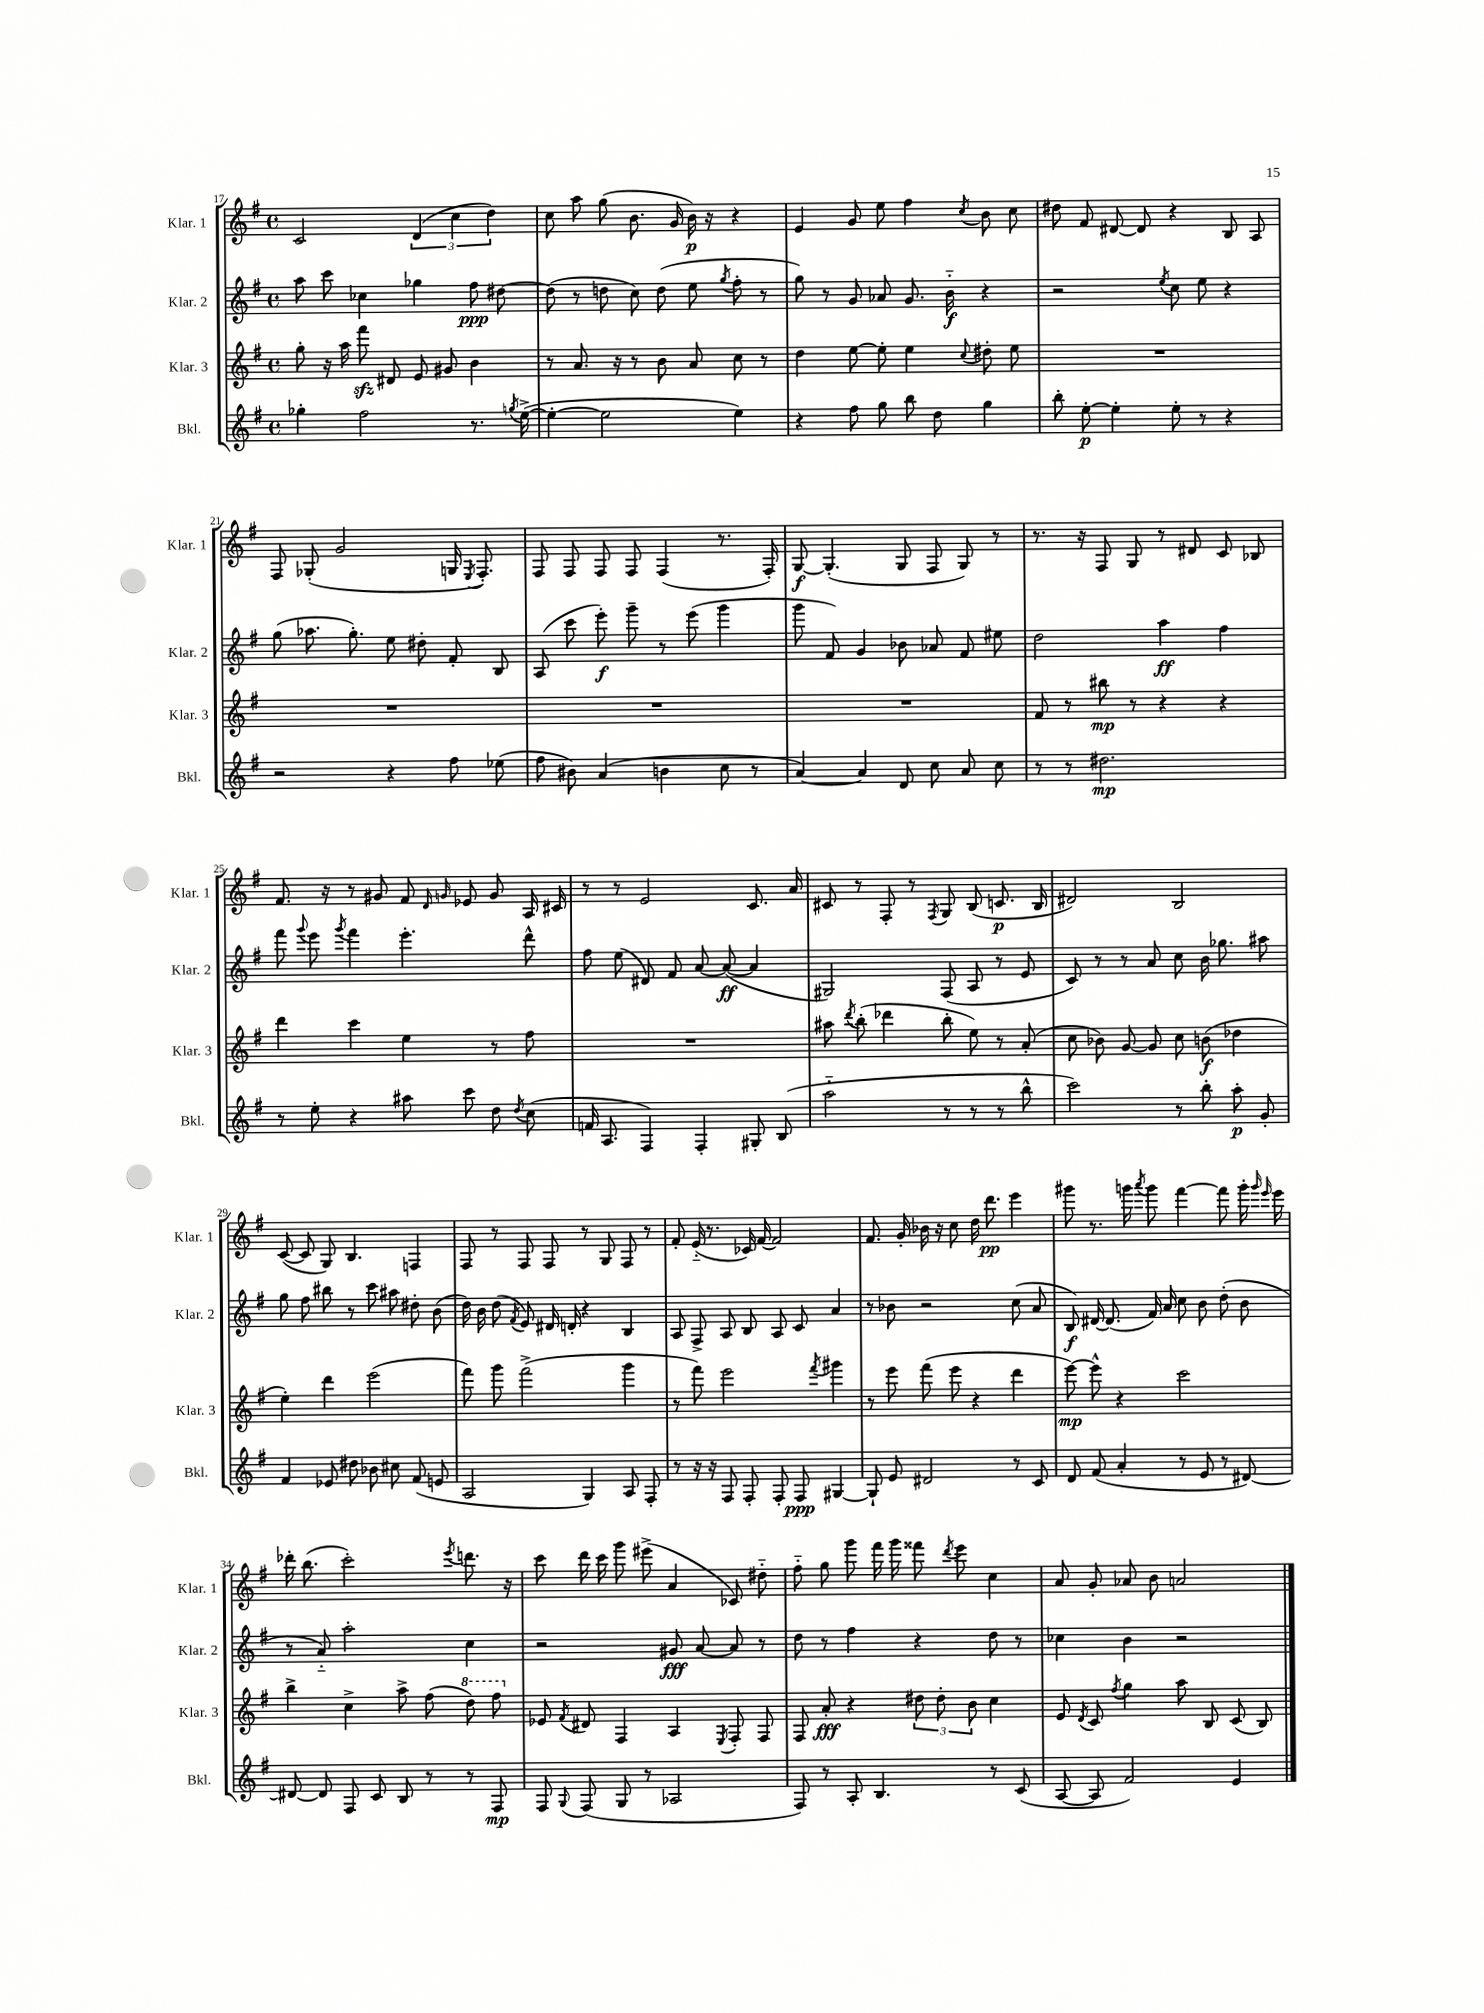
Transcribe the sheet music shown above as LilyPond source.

<<
\new StaffGroup <<
\new Staff = "s0" \with { instrumentName = "Klar. 1" shortInstrumentName = "Klar. 1" } {
    \clef treble \key g \major \defaultTimeSignature \time 4/4
    \autoBeamOff c'2 \tuplet 3/2 { d'4( c''4 d''4) } |
    c''8 a''8 g''8( b'8. g'16 b'16\p) r16 r4 |
    e'4 g'8 e''8 fis''4 \acciaccatura { c''8 } b'8 c''8 |
    dis''8 fis'8 dis'8~ dis'8 r4 b8 a8 |
    fis8 ges8-.( g'2 g16 \acciaccatura { e8 } fis8.-.) |
    fis8 fis8 fis8 fis8 fis4( r8. fis16-.) |
    g8~\f g4.-.( g8 fis8 g8) r8 |
    r8. r16 fis8 g8 r8 dis'8 c'8 bes8 |
    fis'8. r16 r8 gis'8 fis'8 \grace { d'16 g'16 } ees'8 g'8 a16 cis'16 |
    r8 r8 e'2 c'8. a'16 |
    cis'8 r8 fis8-. r8 \acciaccatura { fis8 } g8 b8( c'8.\p b16 |
    dis'2) b2 |
    c'8~( c'8 g8) b4. f4 |
    fis8 r8 fis8 fis8 r8 g8 fis8 r8 |
    fis'8-. e'16-_( r8. ces'16) fis'16~ fis'2 |
    fis'8. g'16-. bes'16 r16 c''8 d''16 d'''8.\pp e'''4 |
    gis'''8 r8. g'''16 \acciaccatura { a'''8 } g'''8 fis'''4~ fis'''8 g'''16-. \grace { g'''16 e'''16 } e'''16 |
    des'''16-. b''8.( c'''2-.) \acciaccatura { e'''8 } d'''8. r16 |
    c'''8 d'''16 c'''16 g'''8 eis'''8->( a'4 ces'8) dis''8-_ |
    fis''8-_ g''8 g'''8 fis'''16 g'''16 fisis'''8 \acciaccatura { d'''8 } e'''8 c''4 |
    a'8 g'8-. aes'8 b'8 a'2 \bar "|." |
}
\new Staff = "s1" \with { instrumentName = "Klar. 2" shortInstrumentName = "Klar. 2" } {
    \clef treble \key g \major \defaultTimeSignature \time 4/4
    \autoBeamOff a''8 c'''8 ces''4 ges''4 fis''8\ppp dis''8~ |
    dis''8( r8 d''8 c''8) d''8( e''8 \acciaccatura { g''8 } fis''8-. r8 |
    g''8) r8 g'8 aes'8 g'8. b'16-_\f r4 |
    r2 \acciaccatura { e''8 } c''8 e''8 r4 |
    g''8( aes''8. g''8.-.) e''8 dis''8-. fis'8-. b8 |
    a8( c'''8 e'''8-.\f) g'''8-- r8 e'''8( g'''4 |
    g'''8 fis'8) g'4 bes'8 aes'8 fis'8 eis''8 |
    d''2 a''4\ff fis''4 |
    fis'''8 \appoggiatura { g'''8 } e'''8 \acciaccatura { g'''8 } fis'''4 e'''4.-. d'''8-^ |
    fis''8 e''8( dis'8) fis'8 a'8~ a'8~\ff( a'4 |
    gis2) fis8( a8 r8 e'8 |
    c'8) r8 r8 a'8 c''8 b'16 ges''8. ais''8 |
    g''8 fis''8 bis''8 r8 c'''8 ais''8 dis''8-. b'8( |
    d''16) b'16 d''8( \acciaccatura { fis'8 } e'8) dis'16 d'16-. r4 b4 |
    a8 fis8-> a8 b8 a8 c'8 a'4 |
    r8 bes'8 r2 c''8( a'8 |
    b8\f) dis'16~ dis'8.( fis'16) a'16 c''8 b'8 d''8-.( b'8 |
    r8 a'8-_) a''2-. c''4 |
    r2 gis'8\fff a'8~ a'8 r8 |
    d''8 r8 fis''4 r4 d''8 r8 |
    ces''4 b'4 r2 \bar "|." |
}
\new Staff = "s2" \with { instrumentName = "Klar. 3" shortInstrumentName = "Klar. 3" } {
    \clef treble \key g \major \defaultTimeSignature \time 4/4
    \autoBeamOff g''8-. r16 a''16 fis'''8\sfz dis'8 e'8 gis'8 b'4 |
    r8 a'8. r16 r8 b'8 a'8 c''8 r8 |
    d''4 e''8~ e''8-. e''4 \appoggiatura { c''8 } dis''8-. e''8 |
    R1 |
    R1 |
    R1 |
    R1 |
    fis'8 r8 bis''8\mp r8 r4 r4 |
    d'''4 c'''4 e''4 r8 fis''8 |
    R1 |
    ais''8 \acciaccatura { d'''8 } b''8-.( des'''4 b''8-. e''8) r8 a'8-.( |
    c''8 bes'8) g'8~ g'8 c''8 b'8\f( des''4 |
    e''4-.) d'''4 e'''2( |
    fis'''8) g'''8 fis'''2->( g'''4 |
    r8 fis'''8) e'''2 \acciaccatura { fis'''8 } gis'''4 |
    r8 e'''8 fis'''8( e'''8 r4 d'''4 |
    e'''8~\mp) e'''8-^ r4 c'''2 |
    b''4-> c''4-> a''8-> fis''8( \ottava #1 d'''8) fis'''8 \ottava #0 |
    ees'8 \acciaccatura { fis'8 } dis'8 fis4 a4 \acciaccatura { e8 } fis8-. fis8 |
    fis8 a'8-.\fff r4 \tuplet 3/2 { dis''8 dis''8-. b'8 } c''4 |
    e'8 \acciaccatura { d'8 } c'8 \acciaccatura { fis''8 } g''4 a''8 b8 c'8( b8) \bar "|." |
}
\new Staff = "s3" \with { instrumentName = "Bkl." shortInstrumentName = "Bkl." } {
    \clef treble \key g \major \defaultTimeSignature \time 4/4
    \autoBeamOff ges''4-. fis''2 r8. \acciaccatura { g''8 } e''16~->( |
    e''4~-. e''2 e''4) |
    r4 fis''8 g''8 b''8 d''8 g''4 |
    b''8-. e''8~-.\p e''4-. e''8-. r8 r4 |
    r2 r4 fis''8 ees''8( |
    fis''8 bis'8) a'4( b'4 c''8 r8 |
    a'4~) a'4 d'8 c''8 a'8 c''8 |
    r8 r8 dis''2.\mp |
    r8 e''8-. r4 ais''8 c'''8 d''8 \acciaccatura { d''8 } c''8( |
    f'16 a8. fis4) fis4-. gis8-. b8( |
    a''2-_ r8 r8 r8 b''8-^ |
    c'''2) r8 b''8-. a''8-.\p g'8-. |
    fis'4 ees'8 dis''8 bes'8 cis''8 fis'8( e'8 |
    a2 g4) a8 fis8-. |
    r8 r16 r16 fis8 fis8-. fis8-. fis8\ppp gis4~ |
    gis8-! e'8 dis'2 r8 c'8 |
    d'8 fis'8( a'4-. r8 e'8 r8 dis'8~) |
    dis'8~ dis'8 fis8 c'8 b8 r8 r8 fis8\mp |
    fis8 \appoggiatura { g8 } fis8( g8 r8 aes2 |
    fis8) r8 a8-. b4. r8 c'8( |
    a8~ a8 fis'2) e'4 \bar "|." |
}
>>
>>
\layout { \context { \Score currentBarNumber = #17 } }
